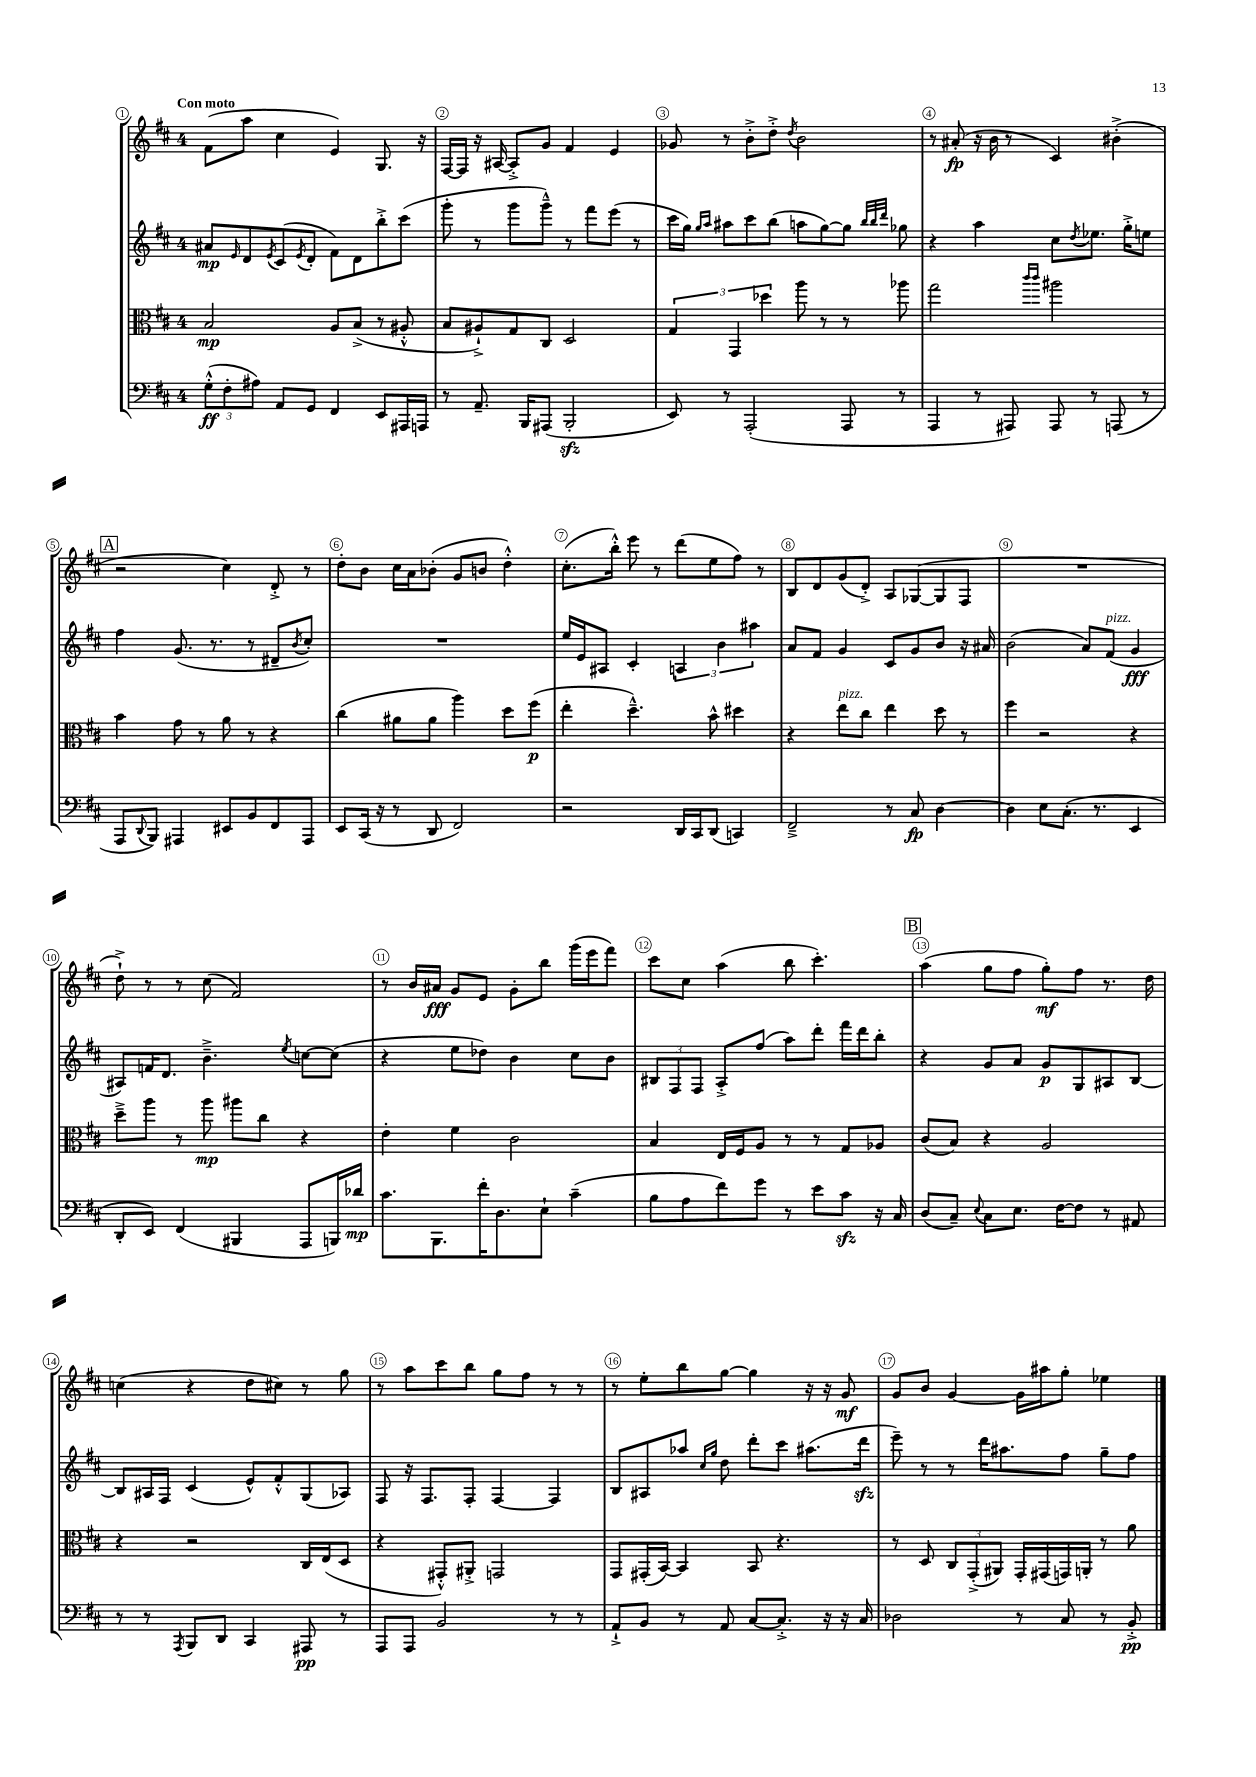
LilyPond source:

<<
\new StaffGroup <<
\new Staff = "s0" {
    \clef treble \key d \major \once \override Staff.TimeSignature.style = #'single-digit \time 4/4 \tempo "Con moto"
    fis'8( a''8 cis''4 e'4) g8. r16 |
    fis16~ fis16 r16 ais16~ ais8-.-> g'8 fis'4 e'4 |
    ges'8 r8 b'8-.-> d''8-.-> \acciaccatura { d''8 } b'2 |
    r8 ais'8-.\fp( r16 b'16 r8 cis'4) bis'4-.->( |
    \mark \markup { \box "A" } r2 cis''4) d'8-.-> r8 |
    d''8-. b'8 cis''16 a'16 bes'8-.( g'8 b'8 d''4-.-^) |
    cis''8.-.( b''16-.-^) e'''8 r8 d'''8( e''8 fis''8) r8 |
    b8 d'8 g'8( d'8-.->) a8 ges8~( ges8 fis8 |
    R1 |
    d''8-!->) r8 r8 cis''8( fis'2) |
    r8 b'16 ais'16\fff g'8 e'8 g'8-. b''8 g'''16( e'''16 fis'''8) |
    cis'''8 cis''8 a''4( b''8 cis'''4.-.) |
    \mark \markup { \box "B" } a''4( g''8 fis''8 g''8-.\mf) fis''8 r8. d''16 |
    c''4( r4 d''8 cis''8) r8 g''8 |
    r8 a''8 cis'''8 b''8 g''8 fis''8 r8 r8 |
    r8 e''8-. b''8 g''8~ g''4 r16 r16 g'8\mf |
    g'8 b'8 g'4~ g'16 ais''16 g''8-. ees''4 \bar "|." |
}
\new Staff = "s1" {
    \clef treble \key d \major \once \override Staff.TimeSignature.style = #'single-digit \time 4/4
    ais'8\mp \grace { e'16 } d'8 \acciaccatura { e'8 } cis'8( \acciaccatura { e'8 } d'8-. fis'8) d'8 b''8-.-> cis'''8( |
    g'''8-. r8 g'''8 g'''8---^) r8 fis'''8 e'''8( r8 |
    cis'''16 g''16) \grace { g''16 a''16 } ais''8 cis'''8 b''8( a''8 g''8~) g''8 \grace { b''32 b''32 d'''32 } ges''8 |
    r4 a''4 cis''8 \acciaccatura { d''8 } ees''8. g''16-.-> e''8 |
    \mark \markup { \box "A" } fis''4 g'8.( r8. r8 dis'8-- \acciaccatura { b'8 } cis''8-.) |
    R1 |
    e''16 e'16 ais8 cis'4-. \tuplet 3/2 { a4 b'4 ais''4 } |
    a'8 fis'8 g'4 cis'8 g'8 b'8 r16 ais'16 |
    b'2( a'8) fis'8^\markup { \italic "pizz." }( g'4\fff |
    ais8) f'16 d'8. b'4.---> \acciaccatura { e''8 } c''8~ c''8( |
    r4 e''8 des''8) b'4 cis''8 b'8 |
    \tuplet 3/2 { bis8 fis8 fis8 } a8-.-> fis''8( a''8) d'''8-. fis'''16 d'''16 b''8-. |
    \mark \markup { \box "B" } r4 g'8 a'8 g'8\p g8 ais8 b8~ |
    b8 ais16 fis16 cis'4( e'8-^) fis'8-.-^ g8( aes8) |
    fis8 r16 fis8. fis8-. fis4~ fis4 |
    b8 ais8 aes''8 \grace { cis''16 g''16 } d''8 d'''8-. cis'''8 ais''8.( d'''16\sfz |
    e'''8--) r8 r8 d'''16 ais''8. fis''8 g''8-- fis''8 \bar "|." |
}
\new Staff = "s2" {
    \clef alto \key d \major \once \override Staff.TimeSignature.style = #'single-digit \time 4/4
    b2\mp a8 b8->( r8 ais8-.-^ |
    b8 ais8-!->) g8 cis8 d2 |
    \tuplet 3/2 { g4 g,4 des''4 } a''8 r8 r8 aes''8 |
    g''2 \grace { cis'''16 cis'''16 } ais''2 |
    \mark \markup { \box "A" } b'4 g'8 r8 a'8 r8 r4 |
    cis''4( ais'8 ais'8 a''4) d''8 fis''8\p( |
    e''4-. d''4.---^) b'8-^ dis''4 |
    r4 e''8^\markup { \italic "pizz." } cis''8 e''4 d''8 r8 |
    fis''4 r2 r4 |
    d''8---> a''8 r8 a''8\mp ais''8 cis''8 r4 |
    e'4-. fis'4 cis'2 |
    b4 e16 fis16 a8 r8 r8 g8 aes8 |
    \mark \markup { \box "B" } cis'8( b8) r4 a2 |
    r4 r2 cis16 e16( d8 |
    r4 gis,8-.-^) ais,8-.-> g,2 |
    g,8 gis,16-.( b,16~) b,4 b,8 r4. |
    r8 d8 \tuplet 3/2 { cis8 g,8-.->( ais,8) } g,16-. gis,16( g,16) a,16-. r8 a'8 \bar "|." |
}
\new Staff = "s3" {
    \clef bass \key d \major \once \override Staff.TimeSignature.style = #'single-digit \time 4/4
    \tuplet 3/2 { g8-.-^\ff( fis8-. ais8) } a,8 g,8 fis,4 e,8 ais,,16 a,,16 |
    r8 a,8.-- b,,16 ais,,8( b,,2-.\sfz |
    e,8) r8 a,,2-.( a,,8 r8 |
    a,,4 r8 ais,,8) ais,,8 r8 a,,8( r8 |
    \mark \markup { \box "A" } a,,8 \appoggiatura { d,8 } b,,8) ais,,4 eis,8 b,8 fis,8 ais,,8 |
    e,8 cis,16( r16 r8 d,8 fis,2) |
    r2 d,16 cis,16 d,8( c,4) |
    fis,2---> r8 cis8\fp d4~ |
    d4 e8 cis8.-.( r8. e,4 |
    d,8-. e,8) fis,4( bis,,4 a,,8 b,,16) des'16\mp |
    cis'8. b,,8. fis'16-. d8. e8-! cis'4--( |
    b8 a8 fis'8) g'8 r8 e'8 cis'8\sfz r16 cis16 |
    \mark \markup { \box "B" } d8( cis8--) \appoggiatura { e8 } cis8 e8. fis16~ fis8 r8 ais,8 |
    r8 r8 \acciaccatura { a,,8 } b,,8 d,8 cis,4 ais,,8\pp r8 |
    a,,8 a,,8 b,2 r8 r8 |
    a,8-!-> b,8 r8 a,8 cis8~ cis8.-.-> r16 r16 cis16 |
    des2 r8 cis8 r8 b,8-.->\pp \bar "|." |
}
>>
>>
\layout { \context { \Score \override BarNumber.break-visibility = ##(#f #t #t) barNumberVisibility = #all-bar-numbers-visible \override BarNumber.stencil = #(make-stencil-circler 0.1 0.3 ly:text-interface::print) } }
